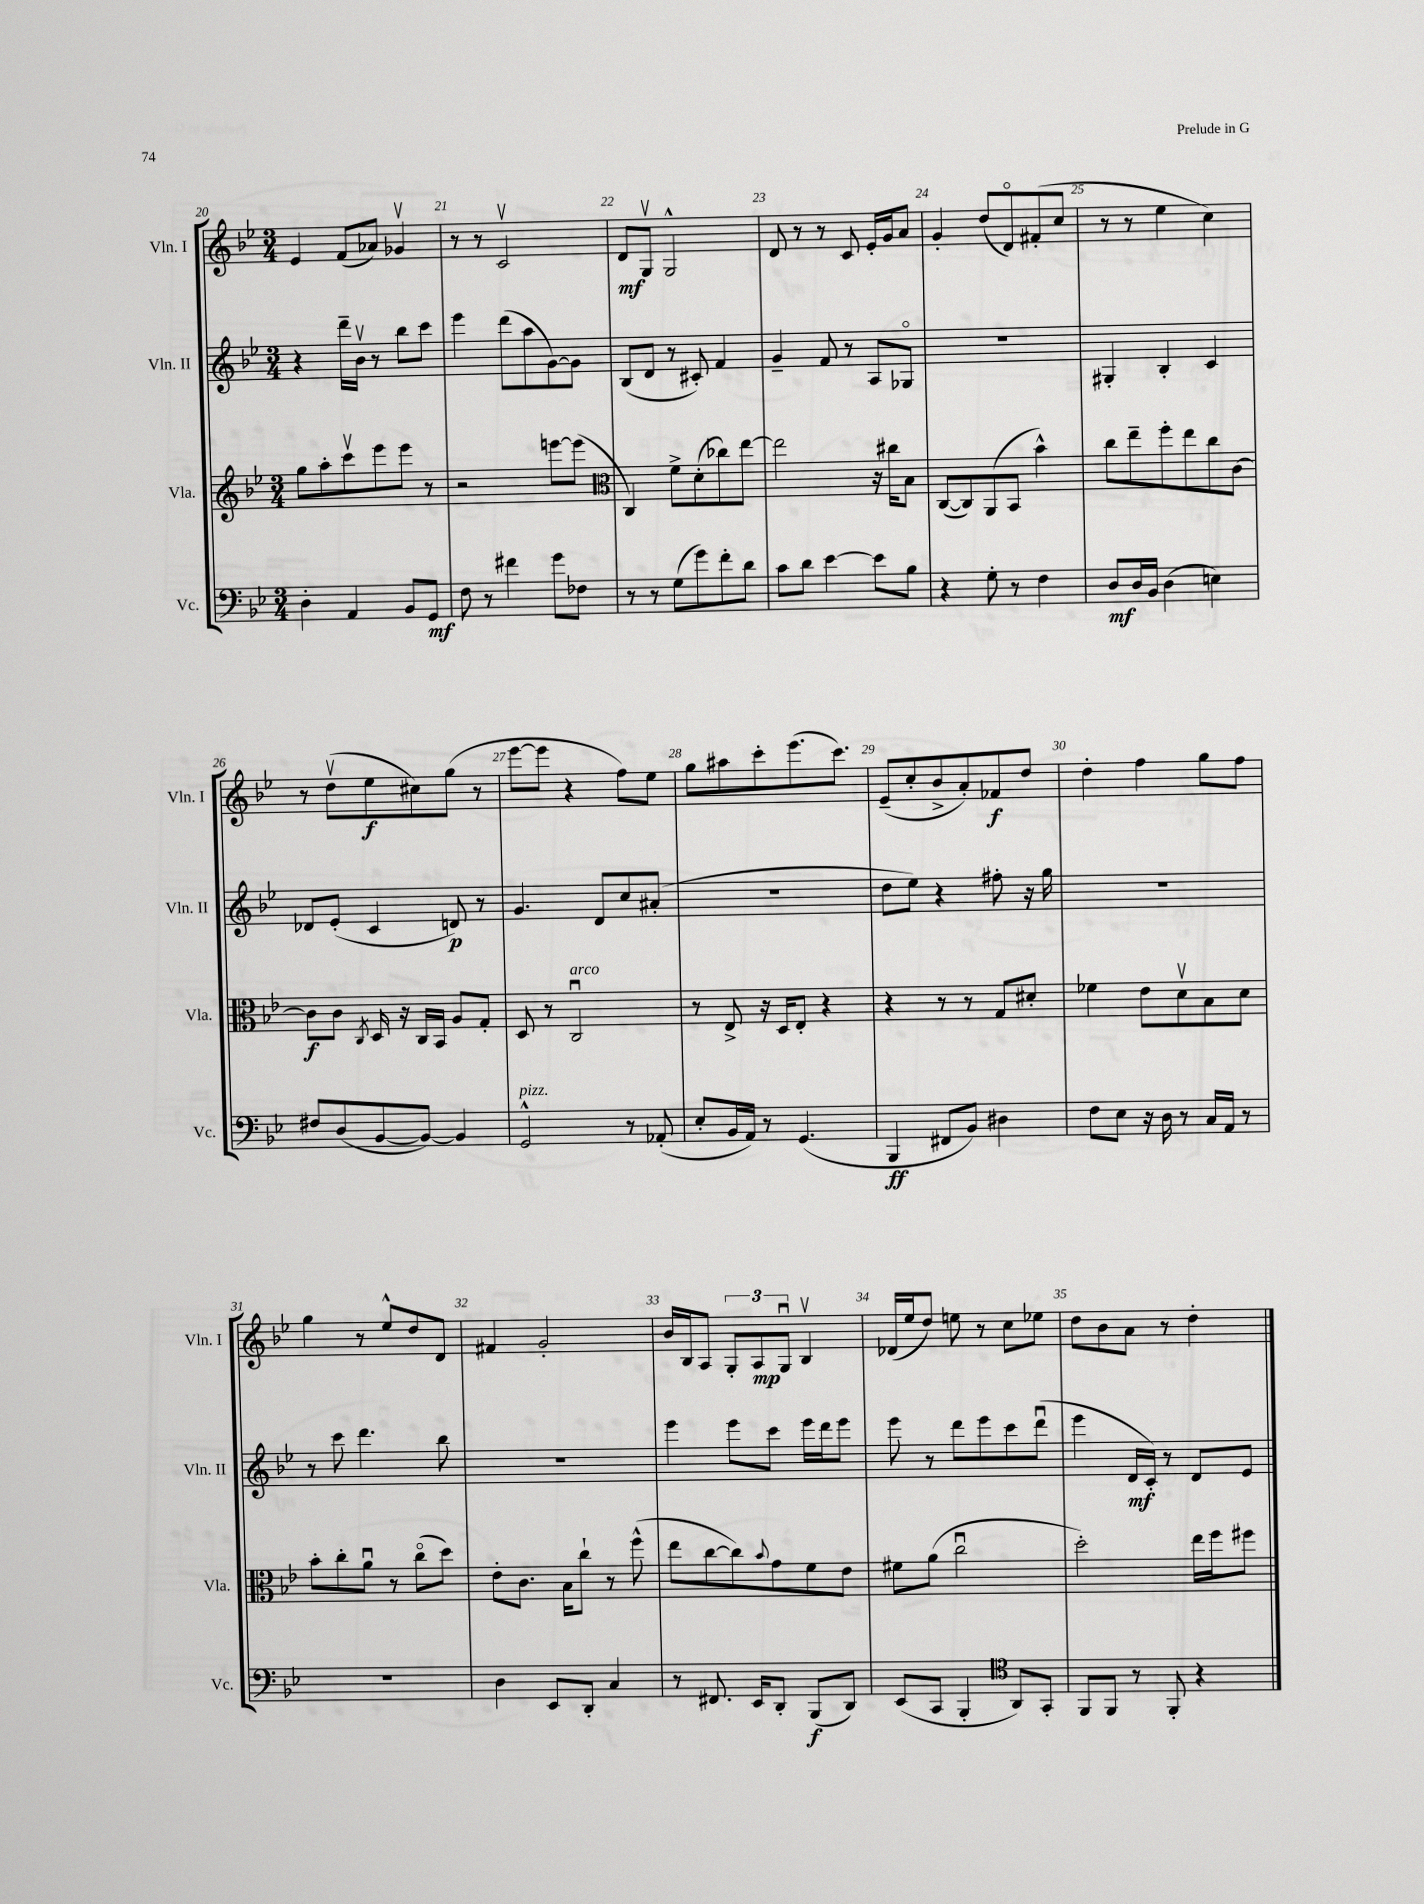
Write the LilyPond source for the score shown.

<<
\new StaffGroup <<
\new Staff = "s0" \with { instrumentName = "Vln. I" shortInstrumentName = "Vln. I" } {
    \clef treble \key bes \major \numericTimeSignature \time 3/4
    ees'4 f'8( aes'8) ges'4\upbow |
    r8 r8 c'2\upbow |
    d'8\mf g8\upbow g2-^ |
    d'8 r8 r8 c'8 ees'16-. g'16 a'8 |
    g'4-. d''8( d'8\flageolet) fis'8-.( c''8 |
    r8 r8 ees''4 c''4) |
    r8 d''8\upbow( ees''8\f cis''8) g''8( r8 |
    ees'''8~ ees'''8 r4 f''8) ees''8 |
    g''8 ais''8 c'''8-. ees'''8.( c'''8.) |
    ees'8--( c''8-. bes'8-> a'8-.) fes'8\f d''8 |
    d''4-. f''4 g''8 f''8 |
    g''4 r8 ees''8-^ d''8 d'8 |
    fis'4 g'2-. |
    bes'16 bes16 a8 \tuplet 3/2 { g8-. a8\mp g8\downbow } bes4\upbow |
    des'16( ees''16 d''8) e''8 r8 c''8 ees''8 |
    d''8 bes'8 a'8 r8 d''4-. \bar "|." |
}
\new Staff = "s1" \with { instrumentName = "Vln. II" shortInstrumentName = "Vln. II" } {
    \clef treble \key bes \major \numericTimeSignature \time 3/4
    r4 d'''16-- bes'16\upbow r8 bes''8 c'''8 |
    ees'''4 d'''8( a''8 g'8~) g'8 |
    bes8( d'8 r8 cis'8-.) f'4 |
    g'4-- f'8 r8 a8 ges8\flageolet |
    R2. |
    gis4-. bes4-. c'4 |
    des'8 ees'8-.( c'4 d'8\p) r8 |
    g'4. d'8 c''8 ais'8-.( |
    R2. |
    d''8 ees''8) r4 fis''8-. r16 g''16 |
    R2. |
    r8 c'''8 d'''4. bes''8 |
    R2. |
    ees'''4 ees'''8 c'''8 ees'''16 d'''16 ees'''8 |
    ees'''8 r8 d'''8 ees'''8 c'''8 d'''8\downbow( |
    ees'''4 d'16\mf c'16-.) r8 d'8 ees'8 \bar "|." |
}
\new Staff = "s2" \with { instrumentName = "Vla." shortInstrumentName = "Vla." } {
    \clef treble \key bes \major \numericTimeSignature \time 3/4
    g''8 a''8-. c'''8\upbow ees'''8 ees'''8 r8 |
    r2 e'''8~ e'''8( |
    \clef alto c4) f'8-> d'8-.( ces''8) ees''8~ |
    ees''2 r16 cis''16 bes8 |
    c8~( c8) a,8( bes,8 bes'4-^) |
    c''8 ees''8-- f''8-. ees''8 c''8 c'8~ |
    c'8\f c'8 \acciaccatura { c8 } d16 r16 c16 bes,16 a8 g8-. |
    d8 r8 c2\downbow^\markup { \italic "arco" } |
    r8 ees8-> r16 d16 ees8-. r4 |
    r4 r8 r8 g8 dis'8-. |
    fes'4 ees'8 d'8\upbow bes8 d'8 |
    bes'8-. c''8-. a'8\downbow r8 c''8\flageolet( d''8) |
    ees'8-. c'8. bes16 c''8-! r8 f''8-^( |
    ees''8 c''8~ c''8) \appoggiatura { bes'8 } g'8 f'8 ees'8 |
    fis'8 a'8( c''2\downbow |
    d''2-.) ees''16 f''16 fis''8 \bar "|." |
}
\new Staff = "s3" \with { instrumentName = "Vc." shortInstrumentName = "Vc." } {
    \clef bass \key bes \major \numericTimeSignature \time 3/4
    d4-. a,4 bes,8 g,8\mf |
    f8 r8 fis'4 g'8 fes8 |
    r8 r8 g8( g'8) f'8-. d'8 |
    c'8 d'8 ees'4~ ees'8 bes8 |
    r4 g8-. r8 f4 |
    d8\mf d16 bes,16 d4( e4) |
    fis8 d8( bes,8~ bes,8~) bes,4 |
    g,2-^^\markup { \italic "pizz." } r8 aes,8-.( |
    ees8-. bes,16 a,16) r8 g,4.( |
    bes,,4\ff fis,8 bes,8) dis4 |
    f8 ees8 r16 d16 r8 c16 a,16 r8 |
    R2. |
    d4 ees,8 d,8-. c4 |
    r8 fis,8. ees,16 d,8-. bes,,8\f( d,8) |
    ees,8( c,8 bes,,4-. \clef tenor a,8) g,8-. |
    f,8 f,8 r8 f,8-. r4 \bar "|." |
}
>>
>>
\layout { \context { \Score currentBarNumber = #20 \override BarNumber.break-visibility = ##(#f #t #t) barNumberVisibility = #all-bar-numbers-visible } }
